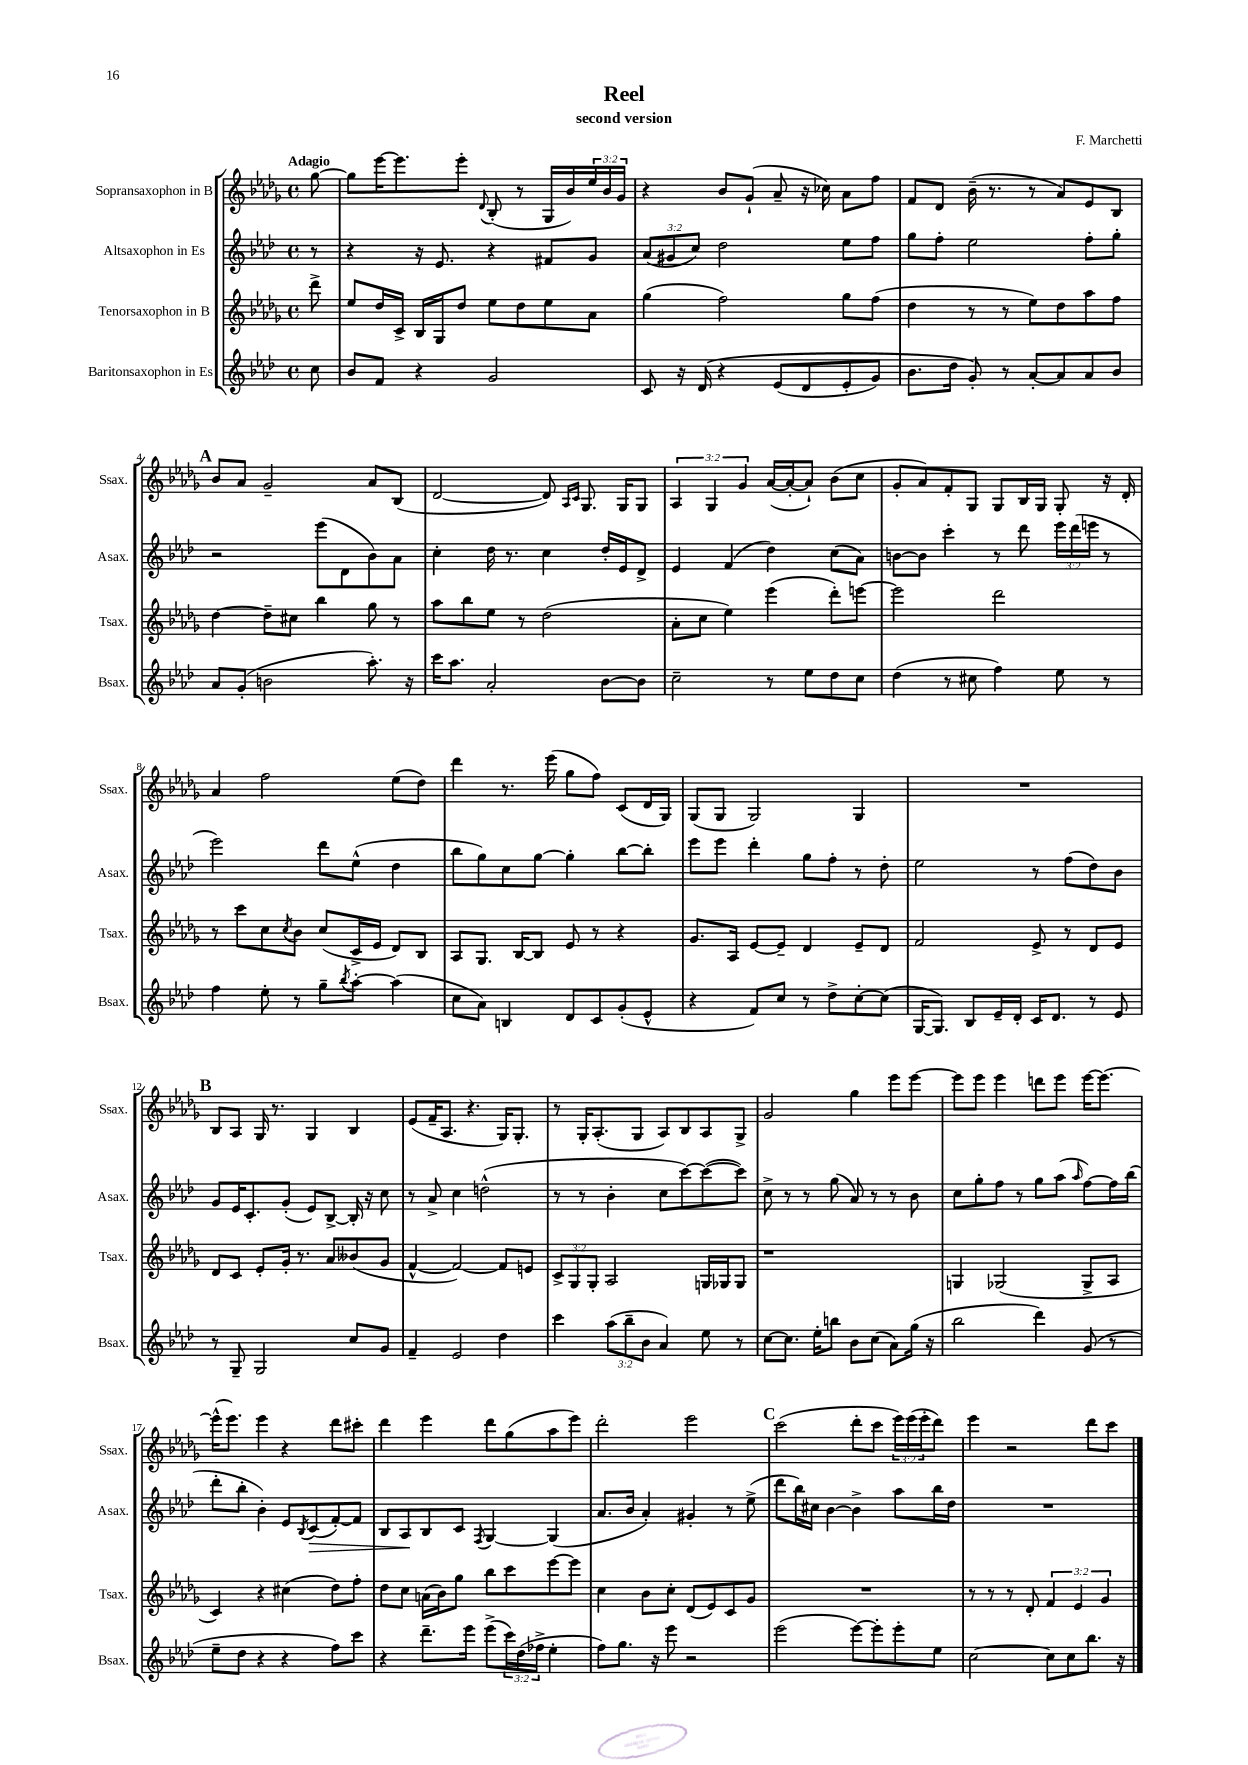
\header { title = "Reel" composer = "F. Marchetti" subtitle = "second version" }
<<
\new StaffGroup <<
\new Staff = "s0" \with { instrumentName = "Sopransaxophon in B" shortInstrumentName = "Ssax." } {
    \clef treble \key des \major \defaultTimeSignature \time 4/4 \override Staff.TupletNumber.text = #tuplet-number::calc-fraction-text \partial 8 \tempo "Adagio"
    ges''8~ |
    ges''8 ees'''16~ ees'''8. ees'''8-. \appoggiatura { des'8 } bes8-.( r8 ges16 bes'16) \tuplet 3/2 { ees''16 bes'16 ges'16 } |
    r4 bes'8 ges'8-!( aes'8-- r16 ces''16) aes'8 f''8 |
    f'8 des'8 bes'16--( r8. r8 aes'8) ees'8 bes8 |
    \mark \markup { \bold "A" } bes'8 aes'8 ges'2-- aes'8 bes8( |
    des'2~ des'8) \grace { aes16 c'16 } ges8. ges16 ges8 |
    \tuplet 3/2 { aes4 ges4 ges'4 } aes'16~( aes'16~-. aes'8-!) bes'8( c''8 |
    ges'8-. aes'8) f'8-. ges8 ges8 bes16 ges16 ges8-. r16 des'16-. |
    aes'4 f''2 ees''8( des''8) |
    des'''4 r8. ees'''16( ges''8 f''8) c'8( des'16 ges16) |
    ges8( ges8 ges2) ges4 |
    R1 |
    \mark \markup { \bold "B" } bes8 aes8 ges16 r8. ges4 bes4 |
    ees'8( f'16-- aes8. r4. ges16) ges8.-. |
    r8 ges16-. aes8.-.( ges8 aes8) bes8 aes8 ges8-> |
    ges'2 ges''4 ees'''8 ees'''8~ |
    ees'''8 ees'''8 ees'''4 d'''8 ees'''8 ees'''16~ ees'''8.~ |
    ees'''16-^( ees'''8.) ees'''4 r4 des'''8 cis'''8-. |
    des'''4 ees'''4 des'''8 ges''8( aes''8 ees'''8) |
    des'''2-. ees'''2 |
    \mark \markup { \bold "C" } c'''2( des'''8-. c'''8 \tuplet 3/2 { ees'''16) ees'''16( ees'''16-. } des'''8) |
    ees'''4 r2 des'''8 c'''8 \bar "|." |
}
\new Staff = "s1" \with { instrumentName = "Altsaxophon in Es" shortInstrumentName = "Asax." } {
    \clef treble \key aes \major \defaultTimeSignature \time 4/4 \override Staff.TupletNumber.text = #tuplet-number::calc-fraction-text \partial 8
    r8 |
    r4 r16 ees'8. r4 fis'8 g'8 |
    \tuplet 3/2 { aes'8( gis'8 c''8) } des''2 ees''8 f''8 |
    g''8 f''8-. ees''2 f''8-. g''8-. |
    \mark \markup { \bold "A" } r2 ees'''8( des'8 bes'8) aes'8 |
    c''4-. des''16 r8. c''4 des''16-. ees'16 des'8-> |
    ees'4 f'4( des''4) c''8( aes'8) |
    b'8~ b'8 c'''4-. r8 des'''8 \tuplet 3/2 { ees'''16 des'''16( e'''16 } r8 |
    ees'''2) des'''8 ees''8-^( des''4 |
    bes''8 g''8) c''8 g''8~ g''4-. bes''8~ bes''8-. |
    ees'''8 ees'''8 des'''4-. g''8 f''8-. r8 des''8-. |
    ees''2 r8 f''8( des''8) bes'8 |
    \mark \markup { \bold "B" } g'8 ees'16 c'8.-. g'8-.( ees'8) bes8~-> bes16-. r16 c''8 |
    r8 aes'8-> c''4 d''2-^( |
    r8 r8 bes'4-. c''8 c'''8~) c'''8~( c'''8) |
    c''8-> r8 r8 g''8( aes'8) r8 r8 bes'8 |
    c''8 g''8-. f''8 r8 g''8 aes''8( \grace { aes''16 } f''8~) f''16 bes''16( |
    des'''8-. bes''8-. bes'4-.) ees'8 \acciaccatura { bes8 } c'8\>( f'8~-.) f'8 |
    bes8 aes8\! bes8 c'8 \acciaccatura { f8 } g4~ g4( |
    aes'8. bes'16 aes'4-.) gis'4-. r8 ees''8->( |
    \mark \markup { \bold "C" } des'''8 bes''16) cis''16 bes'4~ bes'4-> aes''8 bes''16 des''16 |
    R1 \bar "|." |
}
\new Staff = "s2" \with { instrumentName = "Tenorsaxophon in B" shortInstrumentName = "Tsax." } {
    \clef treble \key des \major \defaultTimeSignature \time 4/4 \override Staff.TupletNumber.text = #tuplet-number::calc-fraction-text \partial 8
    des'''8-> |
    ees''8 des''16 c'16-> bes16 ges16 des''8 ees''8 des''8 ees''8 aes'8 |
    ges''4( f''2) ges''8 f''8( |
    des''4 r8 r8 ees''8) des''8 aes''8 f''8 |
    \mark \markup { \bold "A" } des''4~ des''8-- cis''8 bes''4 ges''8 r8 |
    aes''8 bes''8 ees''8 r8 des''2( |
    aes'8-. c''8 ees''4) ees'''4( des'''8-.) e'''8~ |
    e'''2 des'''2 |
    r8 c'''8 c''8 \acciaccatura { c''8 } bes'8 c''8( c'16-> ees'16 des'8) bes8 |
    aes8 ges8. bes16~ bes8 ees'8 r8 r4 |
    ges'8. aes16 ees'8~ ees'8-- des'4 ees'8-- des'8 |
    f'2 ees'8-> r8 des'8 ees'8 |
    \mark \markup { \bold "B" } des'8 c'8 ees'8-. ges'16-. r8. aes'8 beses'8( ges'8 |
    f'4~-^ f'2~) f'8 e'8 |
    \tuplet 3/2 { c'8-> ges8 ges8-. } aes2 g16 ges16 ges8 |
    r1 |
    g4 ges2( ges8-> aes8 |
    c'4) r4 cis''4( des''8) f''8-. |
    des''8 c''8 a'16( bes'16) ges''8 bes''8 c'''8 ees'''8~ ees'''8 |
    c''4 bes'8 c''8-. des'8( ees'8) c'8 ges'8 |
    \mark \markup { \bold "C" } R1 |
    r8 r8 r8 des'8-. \tuplet 3/2 { f'4 ees'4 ges'4 } \bar "|." |
}
\new Staff = "s3" \with { instrumentName = "Baritonsaxophon in Es" shortInstrumentName = "Bsax." } {
    \clef treble \key aes \major \defaultTimeSignature \time 4/4 \override Staff.TupletNumber.text = #tuplet-number::calc-fraction-text \partial 8
    c''8 |
    bes'8 f'8 r4 g'2 |
    c'8 r16 des'16\( r4 ees'8( des'8 ees'8-. g'8) |
    bes'8. des''16 g'8-.\) r8 aes'8~-. aes'8 aes'8 bes'8 |
    \mark \markup { \bold "A" } aes'8 g'8-.( b'2 aes''8.-.) r16 |
    c'''16 aes''8. aes'2-. bes'8~ bes'8 |
    c''2-- r8 ees''8 des''8 c''8 |
    des''4( r8 cis''8 f''4) ees''8 r8 |
    f''4 ees''8-. r8 g''8-- \acciaccatura { bes''8 } aes''8~-. aes''4( |
    c''8 aes'8) b4 des'8 c'8 g'8-.( ees'8-^ |
    r4 f'8) c''8 r8 des''8-> c''8~-. c''8( |
    g16~ g8.) bes8 ees'16-- des'16-. c'16 des'8. r8 ees'8 |
    \mark \markup { \bold "B" } r8 g8-- g2 c''8 g'8 |
    f'4-- ees'2 des''4 |
    c'''4 \tuplet 3/2 { aes''8( bes''8-- bes'8 } aes'4) ees''8 r8 |
    c''8~ c''8. ees''16-. b''8 bes'8 c''8( aes'8) g''16( r16 |
    bes''2 des'''4) g'8( r8 |
    ees''8-- des''8 r4 r4 f''8) c'''8 |
    r4 des'''8.-- ees'''16 ees'''8->( \tuplet 3/2 { c'''16) des''16( fes''16-> } ees''4-. |
    f''8) g''8. r16 ees'''8 r2 |
    \mark \markup { \bold "C" } ees'''2( ees'''8~) ees'''8-. ees'''8-. ees''8 |
    c''2~ c''8 c''8 bes''8. r16 \bar "|." |
}
>>
>>
